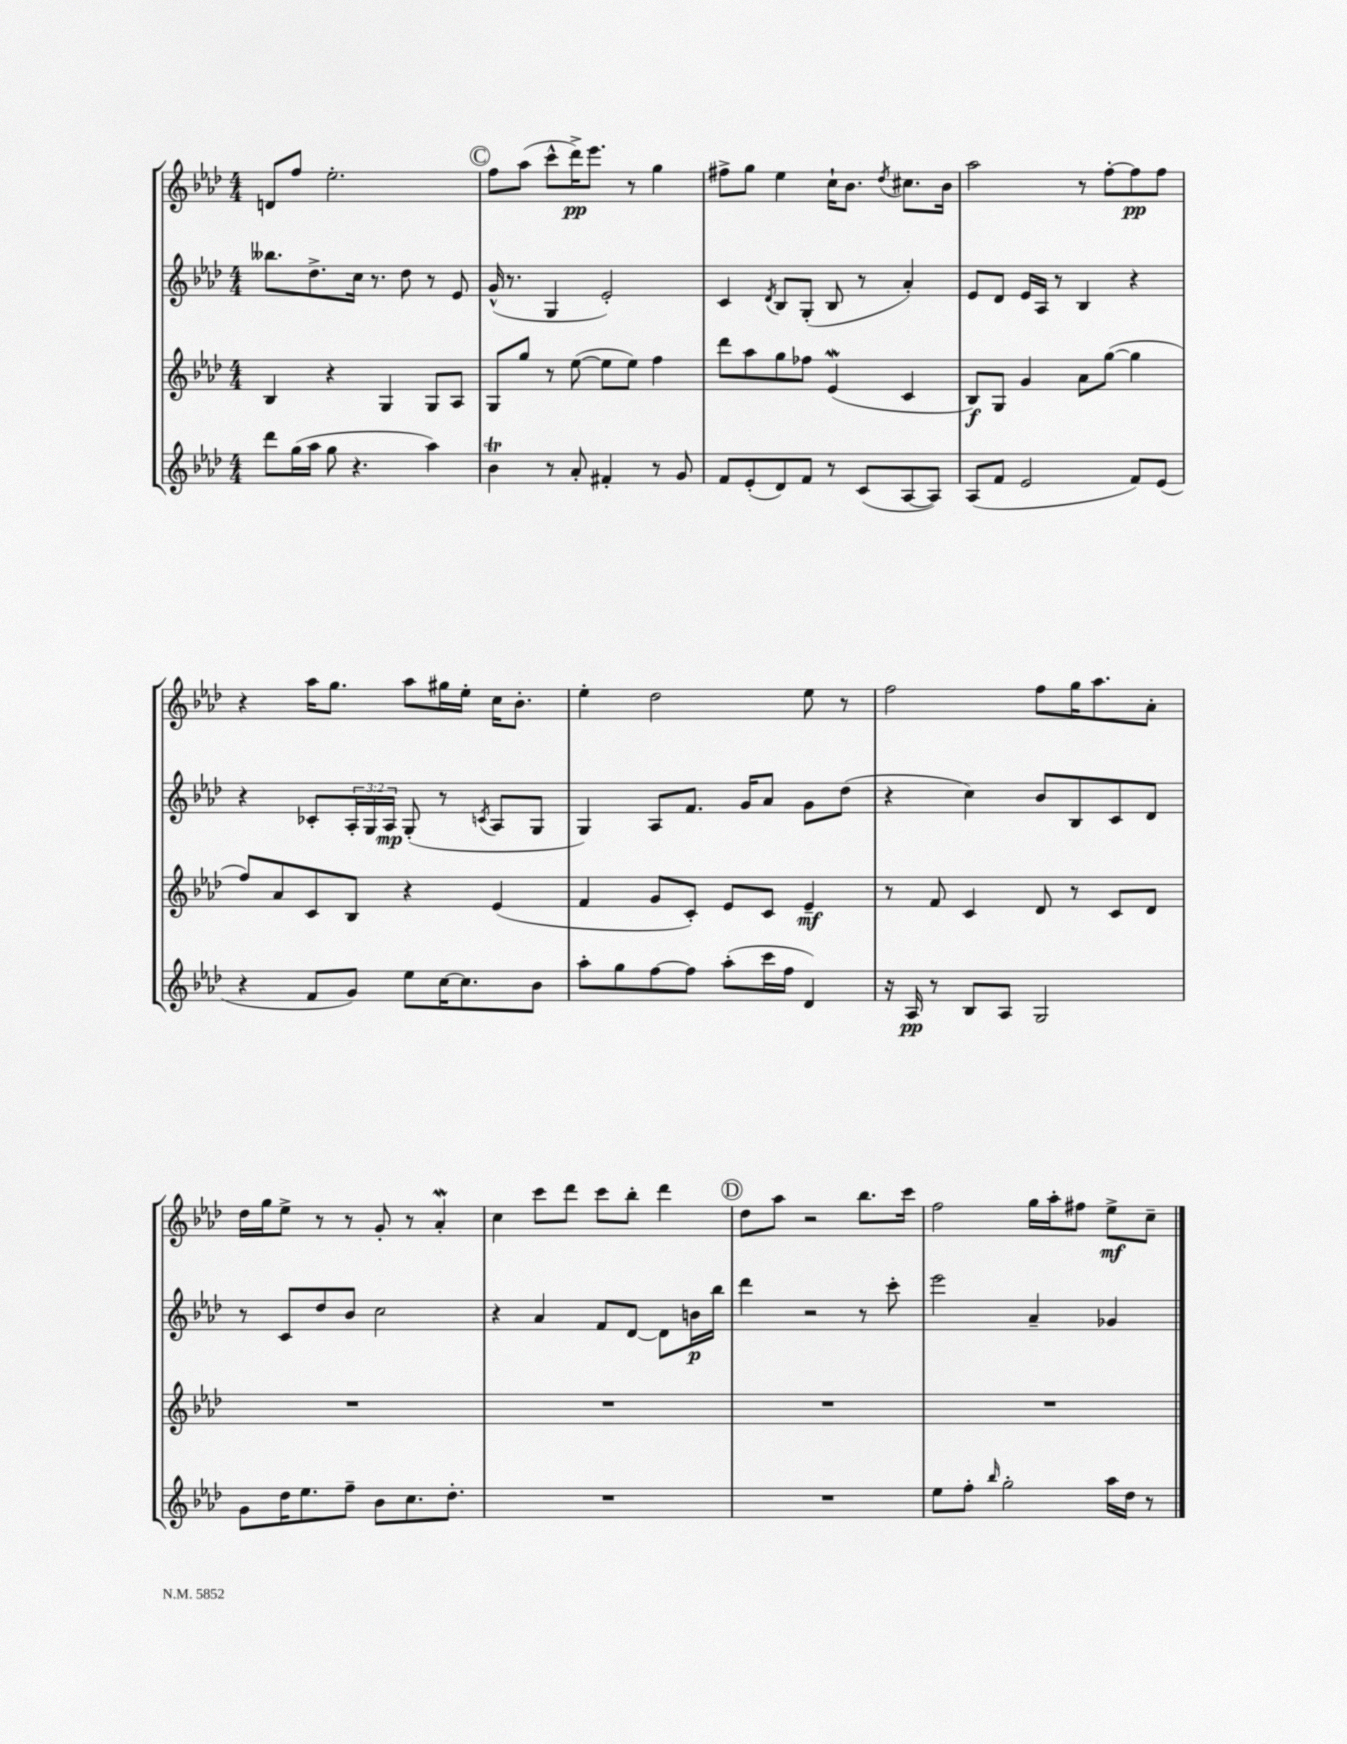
<<
\new StaffGroup <<
\new Staff = "s0" {
    \clef treble \key aes \major \numericTimeSignature \time 4/4
    d'8 f''8 ees''2.-. |
    \mark \markup { \circle "C" } f''8 aes''8( c'''8-^ des'''16->\pp) ees'''8. r8 g''4 |
    fis''8-> g''8 ees''4 c''16-! bes'8. \acciaccatura { des''8 } cis''8. bes'16 |
    aes''2 r8 f''8~-. f''8\pp f''8 |
    r4 aes''16 g''8. aes''8 gis''16 ees''16-. c''16 bes'8.-. |
    ees''4-. des''2 ees''8 r8 |
    f''2 f''8 g''16 aes''8. aes'8-. |
    des''16 g''16 ees''8-> r8 r8 g'8-. r8 aes'4-.\mordent |
    c''4 c'''8 des'''8 c'''8 bes''8-. des'''4 |
    \mark \markup { \circle "D" } des''8 aes''8 r2 bes''8. c'''16 |
    f''2 g''16 aes''16-. fis''8 ees''8->\mf c''8-- \bar "|." |
}
\new Staff = "s1" {
    \clef treble \key aes \major \numericTimeSignature \time 4/4 \override Staff.TupletNumber.text = #tuplet-number::calc-fraction-text
    beses''8. des''8.-> c''16 r8. des''8 r8 ees'8 |
    \mark \markup { \circle "C" } g'16-^( r8. g4 ees'2-.) |
    c'4 \acciaccatura { des'8 } bes8 g8-.( bes8 r8 aes'4-.) |
    ees'8 des'8 ees'16 aes16 r8 bes4 r4 |
    r4 ces'8-. \tuplet 3/2 { aes16-. g16 aes16\mp } g8-.( r8 \acciaccatura { c'8 } aes8 g8 |
    g4) aes8 f'8. g'16 aes'8 g'8 des''8( |
    r4 c''4) bes'8 bes8 c'8 des'8 |
    r8 c'8 des''8 bes'8 c''2 |
    r4 aes'4 f'8 des'8~ des'8 b'16\p bes''16 |
    \mark \markup { \circle "D" } des'''4 r2 r8 c'''8-. |
    ees'''2 aes'4-- ges'4 \bar "|." |
}
\new Staff = "s2" {
    \clef treble \key aes \major \numericTimeSignature \time 4/4
    bes4 r4 g4 g8 aes8 |
    \mark \markup { \circle "C" } g8 g''8 r8 ees''8~( ees''8 ees''8) f''4 |
    des'''8 aes''8 g''8 fes''8 ees'4\mordent( c'4 |
    bes8\f) g8 g'4 aes'8 g''8~( g''4 |
    f''8) aes'8 c'8 bes8 r4 ees'4( |
    f'4 g'8 c'8-.) ees'8 c'8 ees'4--\mf |
    r8 f'8 c'4 des'8 r8 c'8 des'8 |
    R1 |
    R1 |
    \mark \markup { \circle "D" } R1 |
    R1 \bar "|." |
}
\new Staff = "s3" {
    \clef treble \key aes \major \numericTimeSignature \time 4/4
    des'''8 g''16( aes''16 g''8 r4. aes''4) |
    \mark \markup { \circle "C" } bes'4\trill r8 aes'8-. fis'4-. r8 g'8 |
    f'8 ees'8-.( des'8) f'8 r8 c'8( aes8~ aes8) |
    aes8( f'8 ees'2 f'8) ees'8( |
    r4 f'8 g'8) ees''8 c''16~ c''8. bes'8 |
    aes''8-. g''8 f''8~ f''8 aes''8-.( c'''16 f''16 des'4) |
    r16 aes16\pp r8 bes8 aes8 g2 |
    g'8 des''16 ees''8. f''8-- bes'8 c''8. des''8.-. |
    R1 |
    \mark \markup { \circle "D" } R1 |
    ees''8 f''8-. \grace { bes''16 } g''2-. aes''16 des''16 r8 \bar "|." |
}
>>
>>
\layout { \context { \Score \remove "Bar_number_engraver" } }
